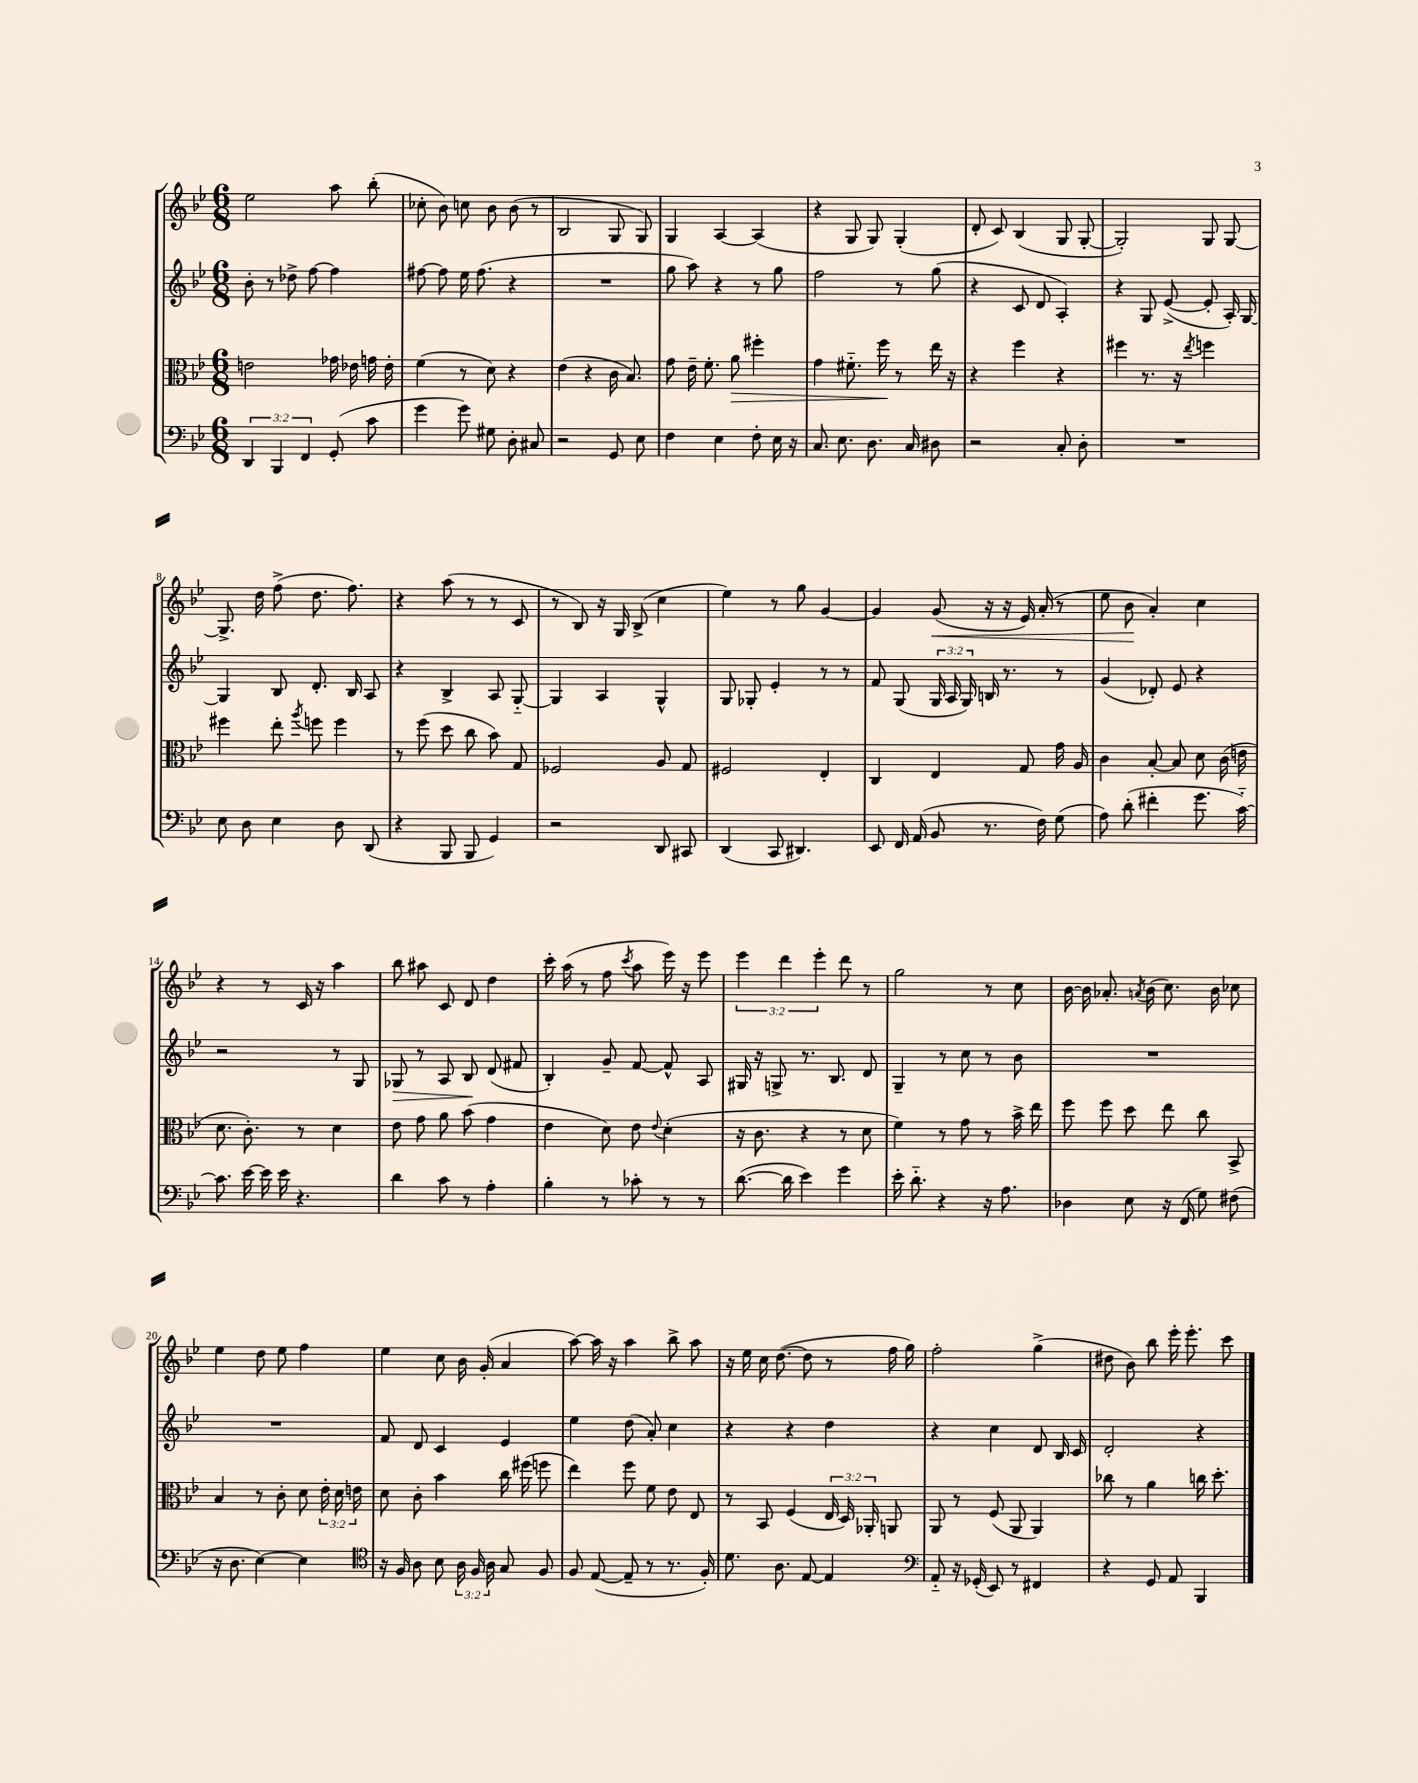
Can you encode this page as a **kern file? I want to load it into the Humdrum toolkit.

**kern	**kern	**dynam	**kern	**dynam	**kern	**dynam
*part4	*part3	*part3	*part2	*part2	*part1	*part1
*staff4	*staff3	*staff3	*staff2	*staff2	*staff1	*staff1
*clefF4	*clefC3	*	*clefG2	*	*clefG2	*
*k[b-e-]	*k[b-e-]	*	*k[b-e-]	*	*k[b-e-]	*
*M6/8	*M6/8	*	*M6/8	*	*M6/8	*
=1	=1	=1	=1	=1	=1	=1
6DD/	2en\	.	8b-'\	.	2ee-\	.
.	.	.	8r	.	.	.
6BBB-/	.	.	.	.	.	.
.	.	.	8dd-X^\	.	.	.
6FF/	.	.	.	.	.	.
.	.	.	[8ff\	.	.	.
(8GG'/	16g-X\	.	4ff\]	.	8aa\	.
.	16e-X\	.	.	.	.	.
8c\	16gn\	.	.	.	(8bb-'\	.
.	16e-'\	.	.	.	.	.
=2	=2	=2	=2	=2	=2	=2
4g\	(4f\	.	[8ff#X\	.	8cc-X'\	.
.	.	.	8ff#\]	.	8b-\)	.
8g\)	8r	.	16ee-\	.	8ccn\	.
.	.	.	(8.ff#\	.	.	.
8G#X\	8d\)	.	.	.	8b-\	.
8D'\	4r	.	4r	.	(8b-\	.
8C#X/	.	.	.	.	8r	.
=3	=3	=3	=3	=3	=3	=3
2r	(4e-\	.	2.r	.	2B-/	.
.	4r	.	.	.	.	.
8GG/	16c\	.	.	.	8G/	.
.	8.B-/)	.	.	.	.	.
8E-\	.	.	.	.	8G/)	.
=4	=4	=4	=4	=4	=4	=4
4F\	8g\	.	8gg\	.	4G/	.
.	16e-~\	.	8aa\)	.	.	.
.	8.f'\	.	.	.	.	.
4E-\	.	.	4r	.	[4A/	.
!	!	!LO:HP:b	!	!	!	!
.	8a\	>	.	.	.	.
8F'\	4ff#X'\	.	8r	.	(4A/]	.
16E-\	.	.	8gg\	.	.	.
16r	.	.	.	.	.	.
=5	=5	=5	=5	=5	=5	=5
8.C/	4g\	.	2ff\	.	4r	.
8.E-\	.	.	.	.	.	.
.	8.f#X\	.	.	.	8G/	.
8.D\	.	.	.	.	8G/)	.
.	16ff\	.	.	.	.	.
.	8r	]	8r	.	(4G'/	.
16C/	.	.	.	.	.	.
8D#X\	16ee-\	.	(8gg\	.	.	.
.	16r	.	.	.	.	.
=6	=6	=6	=6	=6	=6	=6
2r	4r	.	4r	.	8d'/	.
.	.	.	.	.	8c/)	.
.	4ff\	.	8c/	.	(4B-/	.
.	.	.	8d/	.	.	.
8C'/	4r	.	4A'/)	.	8G/	.
8D'\	.	.	.	.	[8G'/	.
=7	=7	=7	=7	=7	=7	=7
2.r	4ff#X\	.	4r	.	2G'/])	.
.	8.r	.	8G/	.	.	.
.	.	.	([8e-^/	.	.	.
.	16r	.	.	.	.	.
.	8qee-/	.	.	.	.	.
.	4ffn\	.	8e-'/]	.	8G/	.
.	.	.	16A'/)	.	[8G/	.
.	.	.	[16G/	.	.	.
!!LO:LB:g=z
=8	=8	=8	=8	=8	=8	=8
8E-\	4ff#X\	.	4G/]	.	8.G^/]	.
8D\	.	.	.	.	.	.
.	.	.	.	.	16dd\	.
4E-\	8ee-'\	.	8B-/	.	(8ff^\	.
.	8qaa/	.	.	.	.	.
.	8ffn\	.	8.d'/	.	8.dd\	.
8D\	4ff\	.	.	.	.	.
.	.	.	16B-/	.	8.ff\)	.
(8DD/	.	.	8A/	.	.	.
=9	=9	=9	=9	=9	=9	=9
4r	8r	.	4r	.	4r	.
.	(8ff\	.	.	.	.	.
8BBB-/	8dd\	.	4B-^/	.	(8aa\	.
8BBB-/	8cc\	.	.	.	8r	.
4GG/)	8b-\)	.	8A/	.	8r	.
.	8G/	.	[8G/	.	8c/	.
=10	=10	=10	=10	=10	=10	=10
2r	2F-X/	.	4G/]	.	8r	.
.	.	.	.	.	8B-/)	.
.	.	.	4A/	.	16r	.
.	.	.	.	.	16G/	.
.	.	.	.	.	(8B-^/	.
8DD/	8A/	.	4G^^/	.	4cc\	.
8CC#X/	8G/	.	.	.	.	.
=11	=11	=11	=11	=11	=11	=11
(4DD/	2F#X/	.	8G/	.	4ee-\)	.
.	.	.	8G-X'/	.	.	.
8CC/	.	.	4e-'/	.	8r	.
4.DD#X/)	.	.	.	.	8gg\	.
.	4E-'/	.	8r	.	[4g/	.
.	.	.	8r	.	.	.
=12	=12	=12	=12	=12	=12	=12
8EE-/	4C/	.	8f/	.	4g/]	.
16FF/	.	.	(8G/	.	.	.
(16AA/	.	.	.	.	.	.
!	!	!	!	!	!	!LO:HP:b
8BB-/	4E-/	.	24G/	.	(8g/	<
.	.	.	24A/	.	.	.
.	.	.	24G/)	.	.	.
8.r	.	.	16Bn/	.	16r	.
.	.	.	8.r	.	16r	.
.	8G/	.	.	.	16e-/)	.
16F\)	.	.	.	.	(16a'/	.
(8G\	16g\	.	8r	.	8r	.
.	16A/	.	.	.	.	.
=13	=13	=13	=13	=13	=13	=13
8A\)	4c\	.	(4g/	.	8ee-\	.
(8d'\	.	.	.	.	8b-\	.
4f#X'\	[8B-'/	.	8d-X'/)	.	4a'/)	[
.	8B-/]	.	8e-/	.	.	.
8.g\	8d\	.	4r	.	4cc\	.
.	(16c\	.	.	.	.	.
[16c\)	16en\	.	.	.	.	.
!!LO:LB:g=z
=14	=14	=14	=14	=14	=14	=14
8.c\]	8.d\	.	2r	.	4r	.
[16e-\	8.c'\)	.	.	.	.	.
16e-\]	.	.	.	.	8r	.
16e-\	.	.	.	.	.	.
4.r	8r	.	.	.	16c/	.
.	.	.	.	.	16r	.
.	4d\	.	8r	.	4aa\	.
.	.	.	8G/	.	.	.
=15	=15	=15	=15	=15	=15	=15
!	!	!	!	!LO:HP:b	!	!
4d\	8e-\	.	8G-X/	>	8bb-\	.
.	8g\	.	8r	.	8aa#X\	.
8c\	8a\	.	8A/	.	8c/	.
8r	(8b-\	.	8B-/	.	8d/	.
4A'\	4g\	.	(8d/	]	4dd\	.
.	.	.	8f#X/	.	.	.
=16	=16	=16	=16	=16	=16	=16
4B-'\	4e-\	.	4B-'/)	.	16ccc'\	.
.	.	.	.	.	(16aa\	.
.	.	.	.	.	8r	.
8r	8d\)	.	8g~/	.	8ff\	.
.	.	.	.	.	8qccc/	.
8c-X'\	8e-\	.	[8f/	.	8aa\	.
.	8qqe-/	.	.	.	.	.
8r	(4d'\	.	8f^^/]	.	16eee-\)	.
.	.	.	.	.	16r	.
8r	.	.	8A/	.	8eee-\	.
=17	=17	=17	=17	=17	=17	=17
([8.d\	16r	.	16G#X/	.	6eee-\	.
.	8.c\	.	16r	.	.	.
.	.	.	8Gn^/	.	.	.
.	.	.	.	.	6ddd\	.
16d\]	.	.	.	.	.	.
4e-\)	4r	.	8.r	.	.	.
.	.	.	.	.	6eee-'\	.
.	.	.	8.B-/	.	.	.
4g\	8r	.	.	.	8ddd\	.
.	8d\	.	8d/	.	8r	.
=18	=18	=18	=18	=18	=18	=18
16e-'\	4f\)	.	4G~/	.	2gg\	.
8.d\	.	.	.	.	.	.
4r	8r	.	8r	.	.	.
.	8g\	.	8cc\	.	.	.
16r	8r	.	8r	.	8r	.
8.A\	.	.	.	.	.	.
.	16b-^\	.	8b-\	.	8cc\	.
.	16ee-\	.	.	.	.	.
=19	=19	=19	=19	=19	=19	=19
4D-X\	8ff\	.	2.r	.	[16b-\	.
.	.	.	.	.	16b-\]	.
.	8ff\	.	.	.	8.a-X'/	.
8E-\	8dd\	.	.	.	.	.
.	.	.	.	.	8qan/	.
.	.	.	.	.	(16b-\	.
16r	8ee-\	.	.	.	8.cc\)	.
(16FF/	.	.	.	.	.	.
8G\)	8cc\	.	.	.	.	.
.	.	.	.	.	16b-\	.
(8F#X\	8BB-^/	.	.	.	8cc-X\	.
!!LO:LB:g=z
=20	=20	=20	=20	=20	=20	=20
16r	4B-/	.	2.r	.	4ee-\	.
8.D\	.	.	.	.	.	.
[4E-\)	8r	.	.	.	8dd\	.
.	8c'\	.	.	.	8ee-\	.
4E-\]	8d\	.	.	.	4ff\	.
.	24e-'\	.	.	.	.	.
.	24d\	.	.	.	.	.
.	24en\	.	.	.	.	.
=21	=21	=21	=21	=21	=21	=21
*clefC4	*	*	*	*	*	*
16r	8d\	.	8f/	.	4ee-\	.
16F/	.	.	.	.	.	.
8A\	8c'\	.	8d/	.	.	.
8B-\	4b-\	.	4c/	.	8cc\	.
24A\	.	.	.	.	16b-\	.
24F/	.	.	.	.	.	.
.	.	.	.	.	(16g'/	.
24A\	.	.	.	.	.	.
8G/	16cc\	.	4e-/	.	4a/	.
.	(16ff#X\	.	.	.	.	.
8F/	8ffn\	.	.	.	.	.
=22	=22	=22	=22	=22	=22	=22
8F/	4ee-\)	.	4ee-\	.	[8aa\)	.
([8E-/	.	.	.	.	16aa\]	.
.	.	.	.	.	16r	.
8E-~/]	8ff\	.	(8dd\	.	4aa\	.
8r	8f\	.	8a'/)	.	.	.
8.r	8e-\	.	4cc\	.	8bb-^\	.
.	8E-/	.	.	.	8aa\	.
16F'/)	.	.	.	.	.	.
=23	=23	=23	=23	=23	=23	=23
8.d\	8r	.	4r	.	16r	.
.	.	.	.	.	16ee-\	.
.	8BB-/	.	.	.	16cc\	.
8.A\	.	.	.	.	([8.dd\	.
.	(4F/	.	4r	.	.	.
[8E-/	.	.	.	.	8dd\]	.
4E-/]	24E-/	.	4dd\	.	8r	.
.	24D/)	.	.	.	.	.
.	24AA-X'/	.	.	.	.	.
.	8AAn/	.	.	.	16ff\	.
.	.	.	.	.	16gg\)	.
=24	=24	=24	=24	=24	=24	=24
*clefF4	*	*	*	*	*	*
8AA/	8AA/	.	4r	.	2ff'\	.
16r	8r	.	.	.	.	.
(16GG-X'/	.	.	.	.	.	.
8EE-/)	(8F/	.	4cc\	.	.	.
8r	8AA/	.	.	.	.	.
4FF#X/	4AA/)	.	8d/	.	(4gg^\	.
.	.	.	16B-/	.	.	.
.	.	.	16c/	.	.	.
=25	=25	=25	=25	=25	=25	=25
4r	8cc-X\	.	2d'/	.	8dd#X\	.
.	8r	.	.	.	8b-\)	.
8GG/	4a\	.	.	.	8bb-\	.
8AA/	.	.	.	.	16eee-'\	.
.	.	.	.	.	8.eee-'\	.
4BBB-/	16ccn\	.	4r	.	.	.
.	8.dd'\	.	.	.	.	.
.	.	.	.	.	8ccc\	.
==	==	==	==	==	==	==
*-	*-	*-	*-	*-	*-	*-
